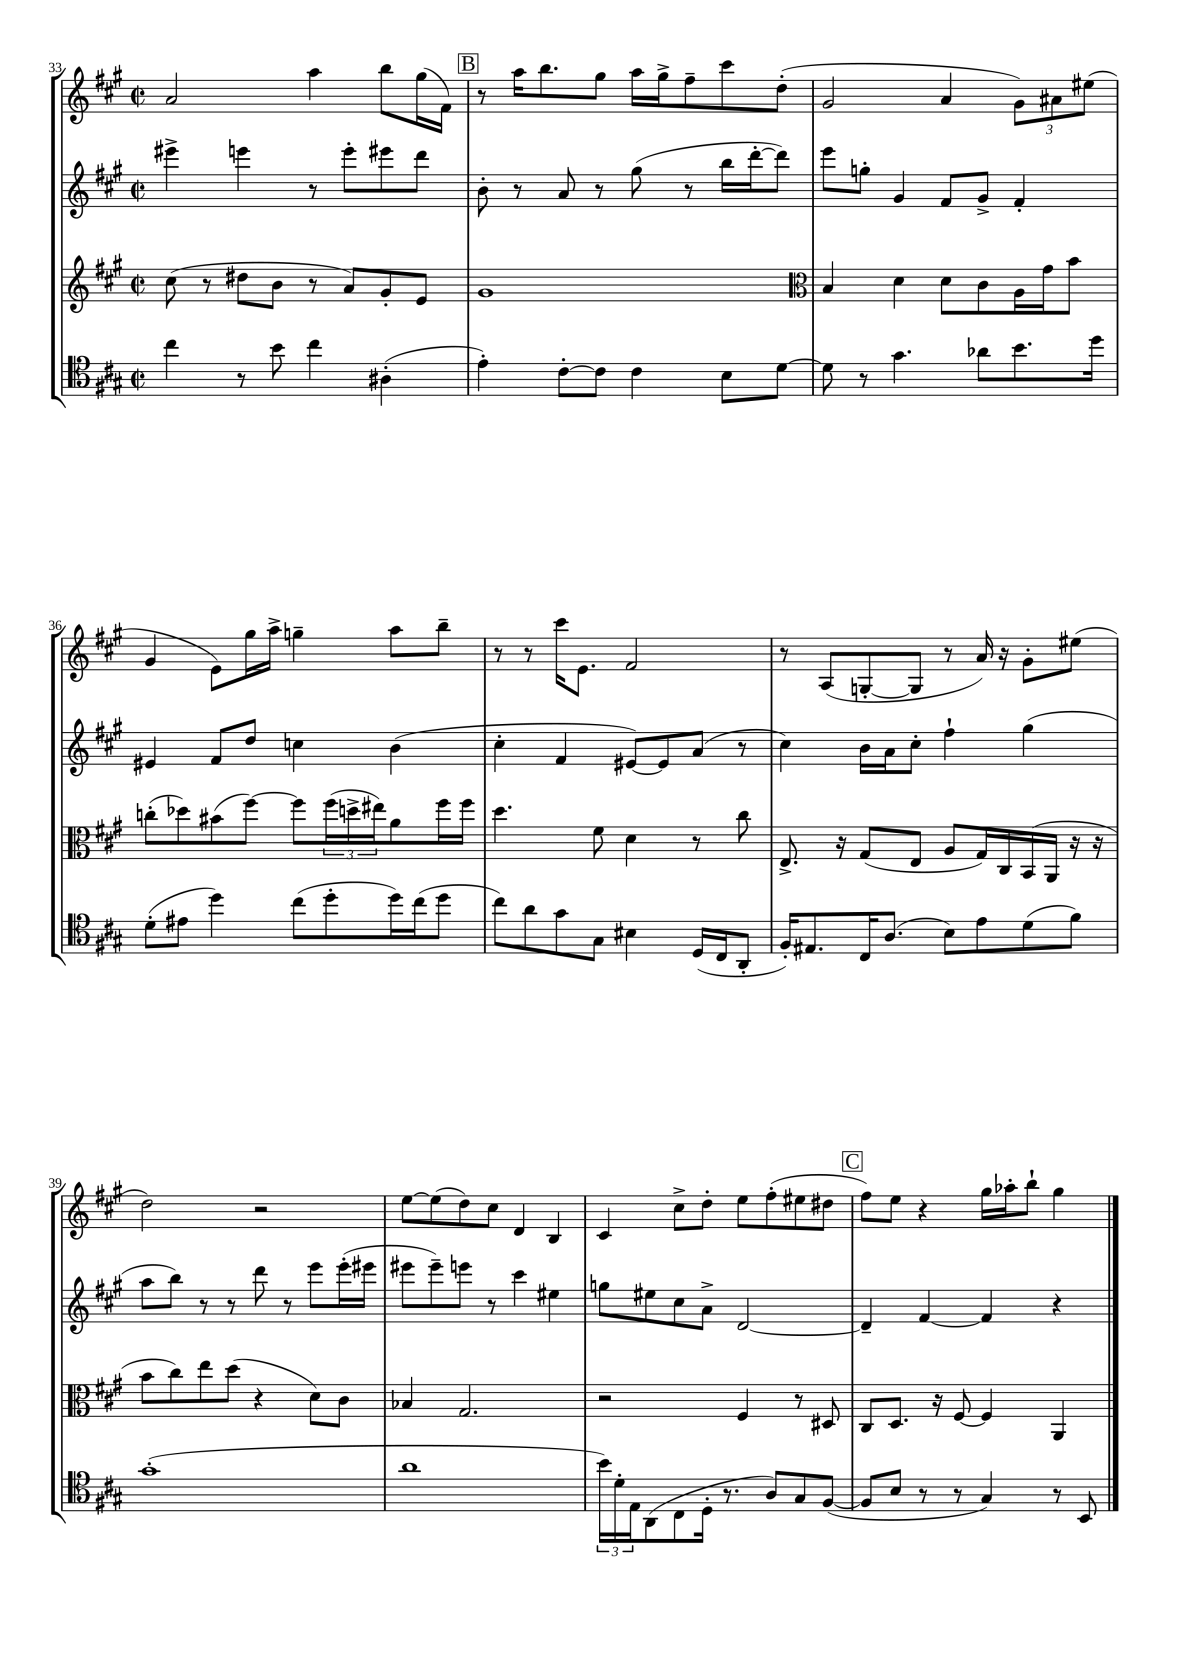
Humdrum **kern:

**kern	**kern	**kern	**kern
*staff4	*staff3	*staff2	*staff1
*clefC4	*clefG2	*clefG2	*clefG2
*k[f#c#g#]	*k[f#c#g#]	*k[f#c#g#]	*k[f#c#g#]
*M2/2	*M2/2	*M2/2	*M2/2
*met(c|)	*met(c|)	*met(c|)	*met(c|)
4cc#\	(8cc#\	4eee#^\	2a/
.	8r	.	.
8r	8dd#\L	4eee\	.
8b\	8b\J	.	.
4cc#\	8r	8r	4aa\
.	8a/L)	8eee'\L	.
(4A#'\	8g#'/	8eee#\	8bb\L
.	8e/J	8ddd\J	(16gg#\L
.	.	.	16f#\JJ)
=	=	=	=
4e'\)	1g#	8b'\	8r
.	.	8r	16aa\LK
.	.	.	8.bb\
[8c#'\L	.	8a/	.
8c#\]J	.	8r	8gg#\J
4c#\	.	(8gg#\	16aa\LL
.	.	.	16gg#^\J
.	.	8r	8ff#~\
8B\L	.	16bb\LL	8ccc#\
.	.	[16ddd'\J	.
[8d\J	.	8ddd\]J)	(8dd'\J
=	=	=	=
*	*clefC3	*	*
8d\]	4B/	8eee\L	2g#/
8r	.	8gg'\J	.
4.g#\	4d\	4g#/	.
.	8d\L	8f#/L	4a/
8a-\L	8c#\	8g#^/J	.
8.b\	16A\L	4f#'/	12g#\L)
.	16g#\J	.	.
.	.	.	12a#\
.	8b\J	.	.
.	.	.	(12ee#\J
16dd\Jk	.	.	.
=	=	=	=
(8d'\L	(8cc'\L	4e#/	4g#/
8e#\J	8dd-\)	.	.
4dd\)	(8b#\	8f#/L	8e\L)
.	[8ff#\J)	8dd/J	16gg#\L
.	.	.	16aa^\JJ
(8cc#\L	8ff#\]L	4cc\	4gg~\
8dd'\	(24ff#\L	.	.
.	24dd^\	.	.
.	24ee#\J)	.	.
16dd\L)	8a\	(4b\	8aa\L
(16cc#\J	.	.	.
8dd\J	16ff#\L	.	8bb~\J
.	16ff#\JJ	.	.
=	=	=	=
8cc#\L)	4.dd\	4cc#'\	8r
8a\	.	.	8r
8g#\	.	4f#/	16ccc#\LK
.	.	.	8.e\J
8G#\J	8f#\	.	.
4B#\	4d\	[8e#/L)	2f#/
.	.	8e#/]	.
(16D/LL	8r	(8a/J	.
16C#/J	.	.	.
8AA'/J	8cc#\	8r	.
=	=	=	=
16F#'/LK)	8.E^/	4cc#\)	8r
8.E#/	.	.	.
.	.	.	(8A/L
.	16r	.	.
16C#/K	(8G#/L	16b\LL	[8G'/
(8.A/J	.	16a\J	.
.	8E/J	8cc#'\J	8G/]J
8B\L)	8A/L	4ff#`\	8r
8e\	16G#/L)	.	16a/)
.	16C#/	.	16r
(8d\	(16BB/	(4gg#\	8g#'\L
.	16AA/JJ	.	.
8f#\J)	16r	.	(8ee#\J
.	16r	.	.
=	=	=	=
(1g#'	8b\L	8aa\L	2dd\)
.	8cc#\)	8bb\J)	.
.	8ee\	8r	.
.	(8dd\J	8r	.
.	4r	8ddd\	2r
.	.	8r	.
.	8d\L)	8eee\L	.
.	8c#\J	(16eee'\L	.
.	.	16eee#\JJ	.
=	=	=	=
1a	4B-/	8eee#\L	[8ee\L
.	.	8eee#~\)	(8ee\]
.	2.G#/	8eee\J	8dd\)
.	.	8r	8cc#\J
.	.	4ccc#\	4d/
.	.	4ee#\	4B/
=	=	=	=
24b\LL)	2r	8gg\L	4c#/
24d'\	.	.	.
24E\J	.	.	.
(8AA\	.	8ee#\	.
8C#\	.	8cc#\	8cc#^\L
16D'\Jk	.	8a^\J	8dd'\J
8.r	.	.	.
.	4F#/	[2d/	8ee\L
8A/L)	.	.	(8ff#'\
8G#/	8r	.	8ee#\
([8F#/J	8D#/	.	8dd#\J
=	=	=	=
8F#/]L	8C#/L	4d~/]	8ff#\L)
8B/J	8.D/J	.	8ee\J
8r	.	[4f#/	4r
.	16r	.	.
8r	[8F#/	.	.
4G#/)	4F#/]	4f#/]	16gg#\LL
.	.	.	16aa-'\J
.	.	.	8bb`\J
8r	4AA/	4r	4gg#\
8BB/	.	.	.
==	==	==	==
*-	*-	*-	*-
